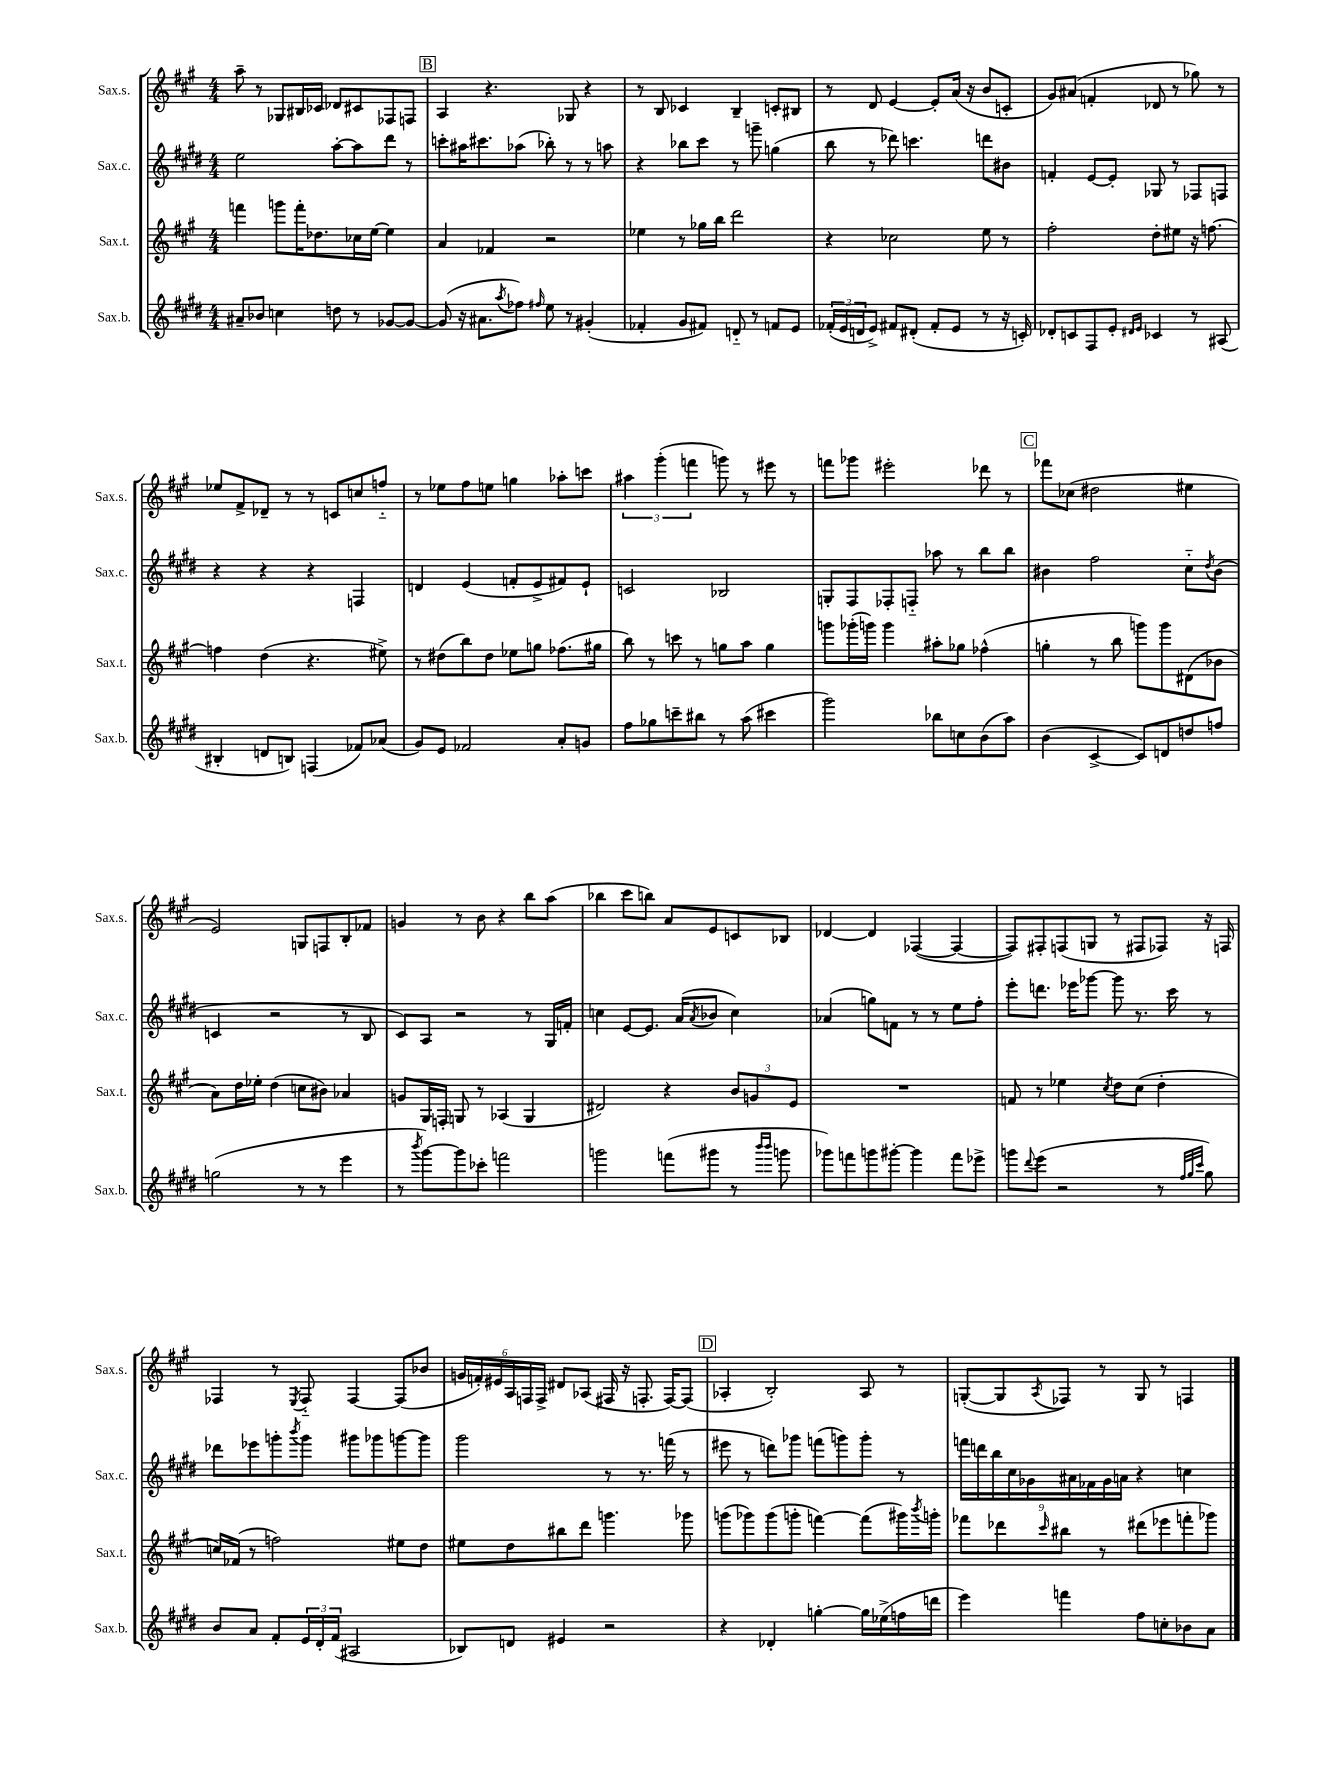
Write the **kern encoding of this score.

**kern	**kern	**kern	**kern
*staff4	*staff3	*staff2	*staff1
*clefG2	*clefG2	*clefG2	*clefG2
*k[f#c#g#d#]	*k[f#c#g#]	*k[f#c#g#d#]	*k[f#c#g#]
*M4/4	*M4/4	*M4/4	*M4/4
8a#~	4fff	2ee	8aa~
8b-	.	.	8r
4cc	8ggg	.	8G-
.	16fff'	.	16B#
.	8.dd-	.	16c-
8dd	.	[8aa'	8d-
8r	16cc-	8aa]	8c#
.	[16ee	.	.
[8g-	4ee]	8ddd#	8F-
8g-_	.	8r	8F
=	=	=	=
(8g-]	4a	8ccc'	4A
16r	.	16aa#	.
8.a#	.	8.ccc#	.
.	4f-	.	4.r
8qaa	.	.	.
8ff-)	.	(8aa-	.
16qqff#	.	.	.
8ee	2r	8bb-')	.
8r	.	8r	8G-
(4g#'	.	8r	4r
.	.	8aa	.
=	=	=	=
4f-'	4ee-	4r	8r
.	.	.	8B
8g#	8r	8bb-	4c-
8f#)	16gg-	8ccc#	.
.	16bb	.	.
8d'~	2ddd	8r	4B~
8r	.	8ggg~	.
8f	.	(4gg	8c'
8e	.	.	8B#
=	=	=	=
(24f-'	4r	8bb	8r
24e	.	.	.
24d	.	.	.
8e^)	.	8r	8d
8f#	2cc-	8ddd-)	[4e
(8d#'	.	4.ccc	.
8f#'	.	.	8e']
8e	.	.	(16a
.	.	.	16r
8r	8ee	8ddd	8b
16r	8r	8b#	8c'
16c')	.	.	.
=	=	=	=
8d-'	2ff#'	4f'	8g#)
8c	.	.	(8a#
8F#	.	[8e	4f'
8e'	.	8e']	.
16qqd#	.	.	.
16qqe	.	.	.
4c-	8dd'	8G-	8d-
.	8ee#	8r	8r
8r	16r	8F-	8gg-)
.	[8.ff	.	.
(8A#	.	8F	8r
=	=	=	=
4B#'	4ff]	4r	8ee-
.	.	.	8f#^
8d	(4dd	4r	8d-~
8B)	.	.	8r
(4F	4.r	4r	8r
.	.	.	8c
8f-)	.	4F	8cc
(8a-	8ee#^)	.	8ff'~
=	=	=	=
8g#)	8r	4d	8r
8e	(8dd#	.	8ee-
2f-	8bb)	(4e	8ff#
.	8dd#	.	8ee
.	8ee-	8f'	4gg
.	8gg	8e^	.
8a'	(8.ff-	8f#)	8aa-'
8g	.	8e`	8ccc
.	16gg#	.	.
=	=	=	=
8ff#	8bb)	2c	6aa#
8gg-	8r	.	.
.	.	.	(6ggg#'
8ccc~	8ccc	.	.
.	.	.	6fff
8bb#	8r	.	.
8r	8gg	2B-	8ggg)
(8aa	8aa	.	8r
4ccc#	4gg	.	8eee#
.	.	.	8r
=	=	=	=
2ggg#)	8ggg	8G'	8fff
.	(16ggg-'	8F#	8ggg-
.	16ggg)	.	.
.	4ggg	8F-'	2eee#'
.	.	8F'~	.
8bb-	8aa#'	8aa-	.
8cc	8gg-	8r	.
(8b	(4ff-^^	8bb	8ddd-
8aa)	.	8bb	8r
=	=	=	=
(4b	4gg'	4b#	8fff-
.	.	.	(8cc-
[4c#^	8r	2ff#	2dd#
.	8bb	.	.
8c#])	8ggg)	.	.
8d	8ggg	.	.
8dd	(8d#	8cc#'~	4ee#
.	.	8qdd#	.
8ff	8b-	(8b#	.
=	=	=	=
(2gg	8a)	4c	2e)
.	16dd	.	.
.	16ee-'	.	.
.	(4dd	2r	.
8r	8cc	.	8G
8r	8b#)	.	8F
4eee	4a-	8r	8B'
.	.	8B	8f-
=	=	=	=
8r	8g	8c#)	4g
8qbbb	.	.	.
[8ggg#)	16G#	8A	.
.	16F'	.	.
8ggg#]	8G	2r	8r
8ccc-'	8r	.	8b
2fff	(4A-	.	4r
.	4G	8r	8bb
.	.	16G#	(8aa
.	.	16f'	.
=	=	=	=
2ggg	2d#)	4cc	4bb-
.	.	[8e	8ccc#
.	.	8.e]	8bb)
(8fff	4r	.	8a
.	.	(16a	.
.	.	8qa	.
8ggg#	.	8b-	8e
8r	12b	4cc)	8c
.	12g	.	.
16qqbbb	.	.	.
16qqbbb	.	.	.
8ggg	.	.	8B-
.	12e	.	.
=	=	=	=
8ggg-)	1r	(4a-	[4d-
8fff	.	.	.
8ggg	.	8gg)	4d-]
[8ggg#'	.	8f	.
4ggg#]	.	8r	([4F-
.	.	8r	.
8fff	.	8ee	4F-_
8eee-^	.	8ff#'	.
=	=	=	=
8ggg	8f	8eee'	8F-])
8qqddd#	.	.	.
(8eee	8r	8.ddd	8F#'
2r	4ee-	.	(8F
.	.	16eee-	.
.	.	[8ggg-	8G
.	8qcc#	.	.
.	8dd	8ggg-]	8r
.	(8cc#	8.r	8F#
8r	4dd'	.	8F-)
.	.	16ccc#	.
32qqff#	.	.	.
32qqgg#	.	.	.
32qqccc#	.	.	.
8gg#)	.	8r	16r
.	.	.	16F
=	=	=	=
8b	16cc)	8ddd-	4F-
.	(16f-	.	.
8a	8r	8eee-	.
8f#'	2ff)	8ggg'	8r
.	.	8qbbb	8qE
24e	.	8ggg	8F-'~
24d#'	.	.	.
(24f#	.	.	.
2A#	.	8ggg#	[4F-
.	.	8ggg-	.
.	8ee#	[8ggg	(8F-]
.	8dd	8ggg]	8b-
=	=	=	=
8B-)	8ee#	2ggg#	24g
.	.	.	24f')
.	.	.	24e#
8d	8dd	.	24A
.	.	.	24F
.	.	.	24F^
4e#	8bb#	.	8d#
.	8ddd	.	(8A-
2r	4.ggg	8r	16F#
.	.	.	16r
.	.	8.r	8.F'
.	.	(16fff	[16F)
.	8ggg-	8r	(8F]
=	=	=	=
4r	(8ggg	8eee#	4A-'
.	8ggg-)	8r	.
4d-'	(8ggg-	8ddd)	2B')
.	8ggg'	8ggg-	.
[4gg'	[4fff)	(8fff	.
.	.	8ggg)	.
16gg]	(8fff]	8ggg'	8A-
(16ee-^	.	.	.
16ff	16ggg#)	8r	8r
.	8qbbb	.	.
16ddd	16ggg'	.	.
=	=	=	=
4eee)	8fff-	18fff	([8G'
.	.	18ddd	.
.	.	18bb	.
.	8ddd-	.	8G]
.	.	18cc#	.
.	.	18g-	.
.	16qqccc#	.	8qA
4fff	8bb#	.	8F-)
.	.	18a#	.
.	.	18f-	.
.	8r	.	8r
.	.	18g-	.
.	.	18a	.
8ff#	(8ddd#	4r	8G
8cc'	8eee-	.	8r
8b-	8fff'	4cc	4F
8a	8ggg-)	.	.
==	==	==	==
*-	*-	*-	*-
